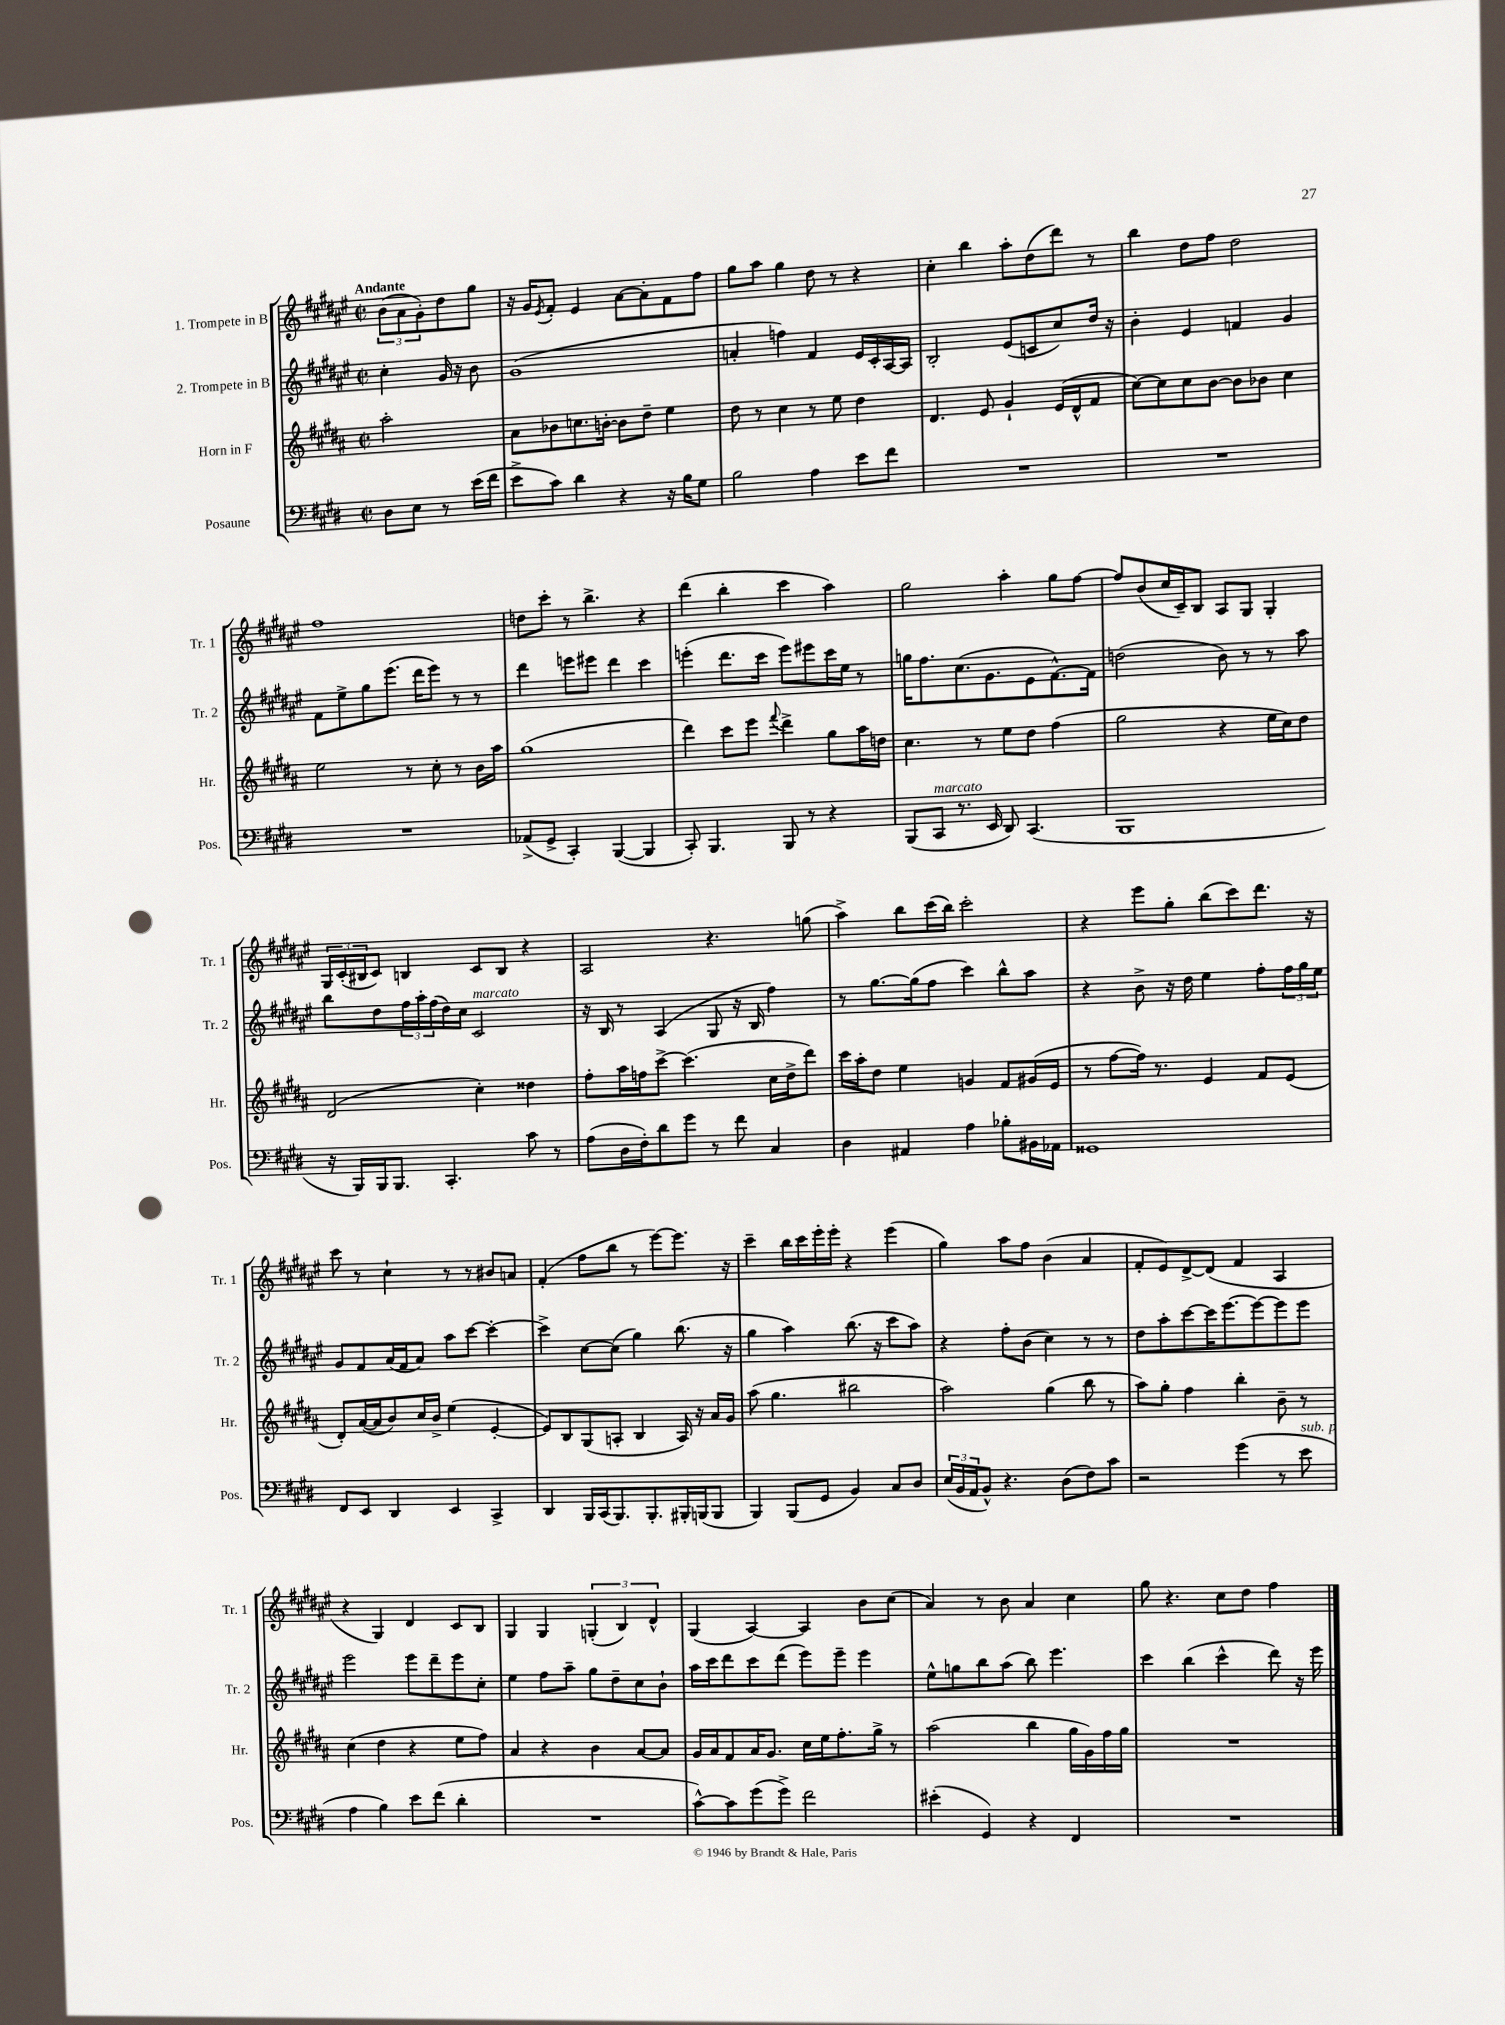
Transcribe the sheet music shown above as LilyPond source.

<<
\new StaffGroup <<
\new Staff = "s0" \with { instrumentName = "1. Trompete in B" shortInstrumentName = "Tr. 1" } {
    \clef treble \key fis \major \defaultTimeSignature \time 2/2 \partial 2 \tempo "Andante"
    \tuplet 3/2 { b'8( ais'8 gis'8-.) } dis''8 gis''8 |
    r16 gis'16 \acciaccatura { eis'8 } fis'8-. eis'4 ais'8~ ais'8-. fis'8 fis''8 |
    gis''8 ais''8 gis''4 dis''8 r8 r4 |
    cis''4-. b''4 ais''8-. dis''8( dis'''8) r8 |
    b''4 dis''8 fis''8 dis''2 |
    fis''1 |
    d''8 cis'''8-. r8 b''4.-> r4 |
    dis'''4( b''4-. cis'''4 ais''4) |
    gis''2 ais''4-. gis''8 fis''8~ |
    fis''8 b'8( cis''16 cis'16--) b8 ais8 gis8 gis4-. |
    \tuplet 3/2 { gis16 cis'16-.( bis16 } cis'8) b4 cis'8 b8 r4 |
    ais2 r4. g''8( |
    ais''4->) b''8 cis'''16( b''16) cis'''2-. |
    r4 eis'''8 gis''8-. b''8( cis'''8) dis'''8. r16 |
    cis'''8 r8 cis''4-! r8 r8 bis'8 a'8 |
    fis'4-.( fis''8 b''8 r8 eis'''8~) eis'''8. r16 |
    cis'''4-- b''16 cis'''16 eis'''16-. eis'''16-. r4 eis'''4( |
    gis''4) ais''8 fis''8 b'4( ais'4 |
    fis'8-. eis'8) dis'8~-> dis'8( fis'4 ais4 |
    r4 gis4) dis'4 cis'8 b8 |
    gis4 gis4 \tuplet 3/2 { g4-.( b4) dis'4-^ } |
    gis4( ais4~) ais4 b'8 cis''8( |
    ais'4) r8 b'8 ais'4 cis''4 |
    gis''8 r4. cis''8 dis''8 fis''4 \bar "|." |
}
\new Staff = "s1" \with { instrumentName = "2. Trompete in B" shortInstrumentName = "Tr. 2" } {
    \clef treble \key fis \major \defaultTimeSignature \time 2/2 \partial 2
    cis''4-. gis'16 r16 b'8 |
    gis'1( |
    a'4-. f''4) fis'4 eis'16 cis'16-. ais16~ ais16 |
    b2-. eis'8( c'8 cis''8) dis''16 r16 |
    b'4-. eis'4 f'4 gis'4 |
    fis'8 eis''8-> gis''8 eis'''8.( dis'''16 eis'''8) r8 r8 |
    dis'''4 e'''8 eis'''8 dis'''4 cis'''4 |
    e'''4-.( dis'''8. cis'''16 e'''8) eis'''8 cis'''16 eis''16 r8 |
    g''16 fis''8. cis''8.( gis'8. eis'8 fis'8.~-^) fis'16 |
    d''2( b'8) r8 r8 ais''8 |
    b''8 dis''8 \tuplet 3/2 { fis''16 ais''16-. fis''16( } dis''16) cis''16 cis'2^\markup { \italic "marcato" } |
    r16 b16 r8 ais4( gis8 r16 b16 fis''4) |
    r8 gis''8.~ gis''16( fis''8 cis'''4) b''8-^ ais''8 |
    r4 b'8-> r16 dis''16 eis''4 fis''8-. \tuplet 3/2 { fis''16 gis''16 eis''16 } |
    gis'8 fis'8 ais'16( fis'16 ais'8) ais''8 cis'''8~ cis'''4~-. |
    cis'''4-> cis''8~ cis''8( gis''4) b''8.( r16 |
    gis''4 ais''4) b''8.( r16 cis'''8 ais''8) |
    r4 fis''8-. b'8( cis''4) r8 r8 |
    dis''8 ais''8-. cis'''8~ cis'''16 eis'''8.~ eis'''8~ eis'''8 eis'''8 |
    eis'''2 eis'''8 dis'''8-- eis'''8 cis''8-. |
    eis''4 fis''8 ais''8-- gis''8 dis''8-- cis''8 b'8-! |
    ais''16 cis'''16 dis'''8 cis'''8 dis'''8( eis'''8) eis'''8-- eis'''4 |
    eis''8-^ g''8 b''8 ais''8( b''8) eis'''4. |
    cis'''4 b''4( cis'''4-^ dis'''8) r16 eis'''16 \bar "|." |
}
\new Staff = "s2" \with { instrumentName = "Horn in F" shortInstrumentName = "Hr." } {
    \clef treble \key b \major \defaultTimeSignature \time 2/2 \partial 2
    ais''2-. |
    ais'8 bes'8 c''8. b'16~-. b'8 dis''8-- e''4 |
    dis''8 r8 cis''4 r8 e''8 dis''4 |
    dis'4. e'8 gis'4-! e'16( dis'16-^ fis'8 |
    cis''8~) cis''8 cis''8 b'8~ b'8 bes'8 cis''4 |
    e''2 r8 cis''8-. r8 b'16 ais''16 |
    gis''1( |
    dis'''4) cis'''8 e'''8 \appoggiatura { fis'''8 } dis'''4-> gis''8 ais''16 d''16 |
    cis''4. r8 e''8 dis''8 fis''4( |
    gis''2 r4 e''16 cis''16) dis''8 |
    dis'2( cis''4-.) disis''4 |
    fis''8-. ais''16 f''16 cis'''8~-> cis'''4.( cis''16 dis''16-> dis'''8) |
    cis'''16 ais''16-. dis''8 e''4 g'4 fis'8 gis'16( e'16 |
    r8 fis''8~ fis''16) r8. e'4 fis'8 e'8( |
    dis'8-.) ais'16~( ais'16 b'8) cis''16 b'16-> e''4( e'4~-. |
    e'8) b8 gis8( a8-. b4 a16) r16 ais'16 gis'16 |
    ais''8( gis''4. bis''2 |
    ais''2) gis''4( b''8 r8 |
    ais''8) gis''8-. fis''4 b''4-. b'8-- r8 |
    cis''4( dis''4 r4 e''8 fis''8) |
    ais'4 r4 b'4 ais'8~ ais'8 |
    gis'16 ais'16 fis'8 ais'16 gis'8. cis''16 e''16 fis''8.-. gis''16-> r8 |
    ais''2( b''4 gis''16 gis'16) fis''16 gis''16 |
    R1 \bar "|." |
}
\new Staff = "s3" \with { instrumentName = "Posaune" shortInstrumentName = "Pos." } {
    \clef bass \key e \major \defaultTimeSignature \time 2/2 \partial 2
    dis8 e8 r8 e'16( fis'16 |
    e'8-> cis'8) dis'4 r4 r16 b16 gis8 |
    b2 a4 e'8 fis'8 |
    R1 |
    R1 |
    R1 |
    aes,8->( gis,8-> cis,4-.) b,,4~( b,,4 |
    cis,8-.) b,,4. b,,8 r8 r4 |
    b,,8( cis,8^\markup { \italic "marcato" } r8. e,16 dis,8) cis,4.( |
    b,,1 |
    r16 b,,16) b,,16 b,,8. cis,4.-. cis'8 r8 |
    a8( dis16 fis16-.) dis'8 gis'8 r8 fis'8 cis4 |
    dis4 ais,4 a4 bes8-. bis,16 aes,16 |
    gisis,1 |
    fis,8 e,8 dis,4 e,4 cis,4-> |
    dis,4 b,,16 cis,16( b,,8.) b,,8.-. bis,,16-. b,,16( b,,8 |
    b,,4) b,,8( gis,8 b,4) cis8 dis8 |
    \tuplet 3/2 { e16( b,16 a,16 } b,8-^) r4. dis8( fis8) cis'8 |
    r2 gis'4( r8 e'8^\markup { \italic "sub. p" } |
    a4 b4) e'8 fis'8( dis'4-. |
    R1 |
    cis'8~-^) cis'8 gis'8( gis'8->) fis'2 |
    eis'4-.( gis,4) r4 fis,4 |
    R1 \bar "|." |
}
>>
>>
\layout { \context { \Score \remove "Bar_number_engraver" } }
